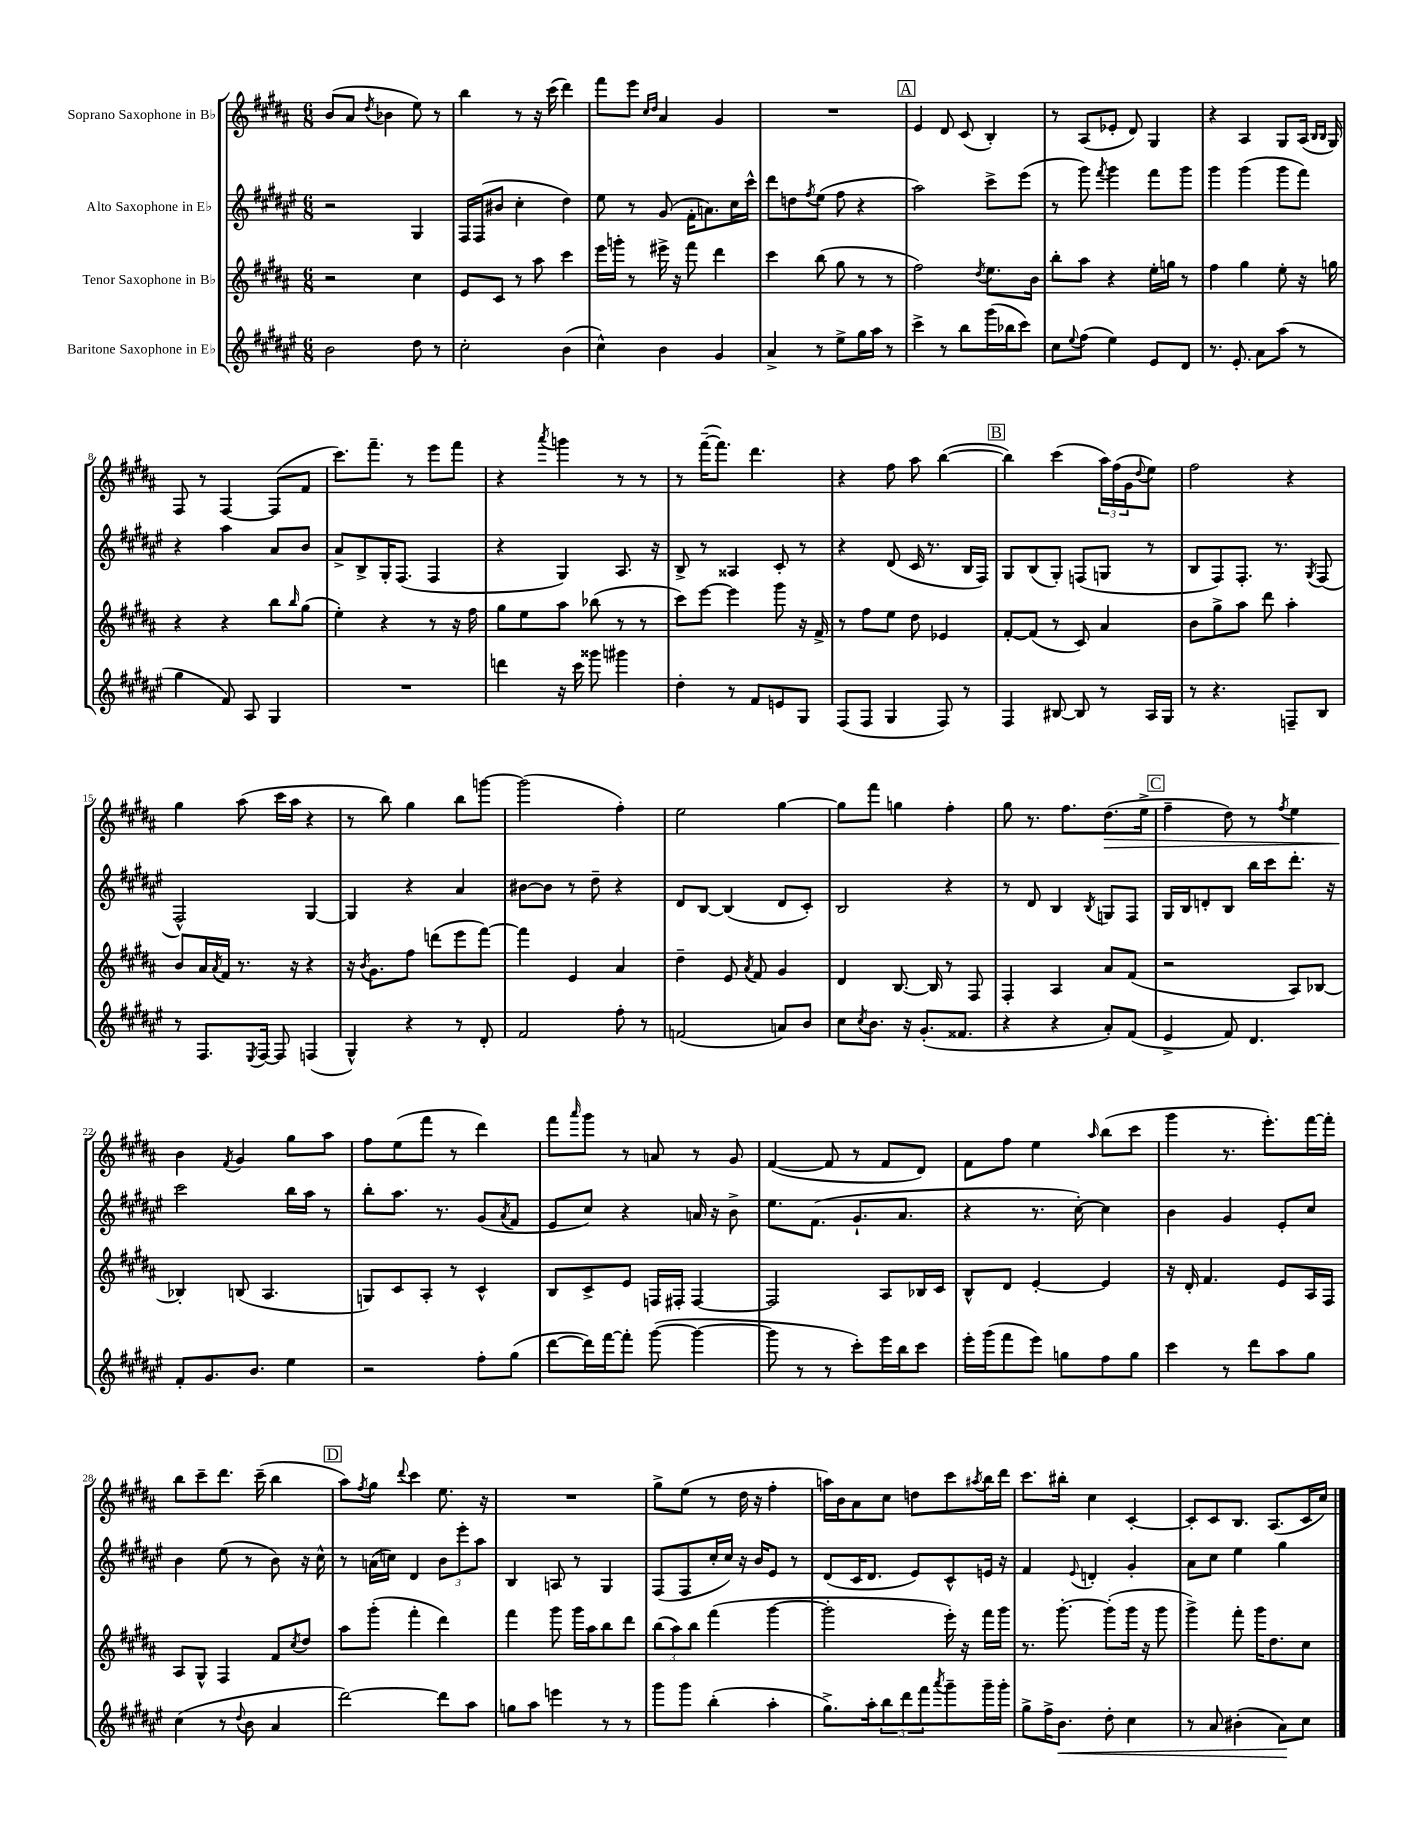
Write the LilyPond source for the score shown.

<<
\new StaffGroup <<
\new Staff = "s0" \with { instrumentName = "Soprano Saxophone in Bb" } {
    \clef treble \key b \major \numericTimeSignature \time 6/8
    b'8( ais'8 \acciaccatura { dis''8 } bes'4 e''8) r8 |
    b''4 r8 r16 cis'''16( dis'''4) |
    fis'''8 e'''8 \grace { cis''16 dis''16 } ais'4 gis'4 |
    R2. |
    \mark \markup { \box "A" } e'4 dis'8 cis'8( b4-.) |
    r8 ais8( ees'8-. dis'8) gis4 |
    r4 ais4 gis8 ais16( \grace { b16 b16 } gis16) |
    fis8 r8 fis4~ fis8( fis'8 |
    cis'''8.) fis'''8.-- r8 e'''8 fis'''8 |
    r4 \acciaccatura { ais'''8 } g'''4 r8 r8 |
    r8 fis'''16~--( fis'''8.) dis'''4. |
    r4 fis''8 ais''8 b''4~( |
    \mark \markup { \box "B" } b''4) cis'''4( \tuplet 3/2 { ais''16) fis''16( gis'16 } \appoggiatura { dis''8 } e''8) |
    fis''2 r4 |
    gis''4 ais''8( cis'''16 ais''16 r4 |
    r8 b''8) gis''4 b''8 g'''8~ |
    g'''2( fis''4-.) |
    e''2 gis''4~ |
    gis''8 fis'''8 g''4 fis''4-. |
    gis''8 r8. fis''8. dis''8.\>( e''16-> |
    \mark \markup { \box "C" } fis''4-- dis''8) r8 \acciaccatura { fis''8 } e''4 |
    b'4\! \acciaccatura { fis'8 } gis'4 gis''8 ais''8 |
    fis''8 e''8( fis'''8 r8 dis'''4) |
    fis'''8 \grace { ais'''16 } gis'''8 r8 a'8 r8 gis'8 |
    fis'4~( fis'8 r8 fis'8 dis'8) |
    fis'8 fis''8 e''4 \grace { ais''16 } b''8( cis'''8 |
    gis'''4 r8. e'''8.-.) fis'''16~ fis'''16-. |
    b''8 cis'''8-- dis'''8. cis'''16--( b''4 |
    \mark \markup { \box "D" } ais''8) \acciaccatura { fis''8 } gis''8 \appoggiatura { dis'''8 } cis'''4 e''8. r16 |
    R2. |
    gis''8-> e''8( r8 dis''16 r16 fis''4-. |
    a''16) b'16 ais'8 cis''8 d''8 cis'''8 \acciaccatura { ais''8 } b''16 dis'''16 |
    cis'''8. bis''16-. cis''4 cis'4~-. |
    cis'8-. cis'8 b8. ais8.( cis'16 cis''16) \bar "|." |
}
\new Staff = "s1" \with { instrumentName = "Alto Saxophone in Eb" } {
    \clef treble \key fis \major \numericTimeSignature \time 6/8
    r2 gis4 |
    fis16 fis16( bis'8 cis''4-. dis''4) |
    eis''8 r8 gis'8( fis'16-. a'8.) cis''16 cis'''16-^ |
    dis'''8 d''8 \acciaccatura { fis''8 } eis''8( fis''8 r4 |
    \mark \markup { \box "A" } ais''2) cis'''8-> eis'''8( |
    r8 gis'''8) \acciaccatura { fis'''8 } gis'''4 fis'''8 gis'''8 |
    gis'''4 gis'''4( gis'''8 fis'''8) |
    r4 ais''4 ais'8 b'8 |
    ais'8-> b8-> gis16-. fis8.( fis4 |
    r4 gis4) ais8. r16 |
    b8-> r8 aisis4 cis'8-. r8 |
    r4 dis'8( cis'16 r8. b16 fis16) |
    \mark \markup { \box "B" } gis8 b8( gis8-.) f8( g8 r8 |
    b8 fis8) fis8.-. r8. \acciaccatura { gis8 } fis8( |
    fis2-^) gis4~ |
    gis4 r4 ais'4 |
    bis'8~ bis'8 r8 dis''8-- r4 |
    dis'8 b8~ b4( dis'8 cis'8-.) |
    b2 r4 |
    r8 dis'8 b4 \acciaccatura { b8 } g8 fis8 |
    \mark \markup { \box "C" } gis16 b16 d'8-. b8 b''16 cis'''16 dis'''8.-. r16 |
    cis'''2 b''16 ais''16 r8 |
    b''8-. ais''8. r8. gis'8( \acciaccatura { ais'8 } fis'8 |
    eis'8 cis''8) r4 a'16 r16 b'8-> |
    eis''8. fis'8.( gis'8.-! ais'8. |
    r4 r8. cis''16~-.) cis''4 |
    b'4 gis'4 eis'8-. cis''8 |
    b'4 eis''8( r8 b'8) r16 cis''16-^ |
    \mark \markup { \box "D" } r8 a'16( c''16) dis'4 \tuplet 3/2 { b'8 eis'''8-. ais''8 } |
    b4 a8 r8 gis4 |
    fis8( fis8 cis''16-. cis''16) r16 b'16 eis'8 r8 |
    dis'8( cis'16 dis'8. eis'8) cis'8-^ e'16 r16 |
    fis'4 \appoggiatura { eis'8 } d'4-. gis'4-. |
    ais'8 cis''8 eis''4 gis''4 \bar "|." |
}
\new Staff = "s2" \with { instrumentName = "Tenor Saxophone in Bb" } {
    \clef treble \key b \major \numericTimeSignature \time 6/8
    r2 cis''4 |
    e'8 cis'8 r8 ais''8 cis'''4 |
    e'''16 g'''16-. r8 eis'''16-> r16 fis'''8 dis'''4 |
    cis'''4 b''8( gis''8 r8 r8 |
    \mark \markup { \box "A" } fis''2) \acciaccatura { dis''8 } e''8. b'16 |
    b''8-. ais''8 r4 e''16-. g''16 r8 |
    fis''4 gis''4 e''8-. r16 g''16 |
    r4 r4 b''8 \grace { b''16 } gis''8( |
    e''4-.) r4 r8 r16 fis''16 |
    gis''8 e''8 ais''8 bes''8( r8 r8 |
    cis'''8) e'''8~ e'''4 gis'''8 r16 fis'16-> |
    r8 fis''8 e''8 dis''8 ees'4 |
    \mark \markup { \box "B" } fis'8~-. fis'8( r8 cis'8) ais'4 |
    b'8 gis''8-> ais''8 dis'''8 ais''4-. |
    b'8 ais'16 \acciaccatura { ais'8 } fis'16 r8. r16 r4 |
    r16 \acciaccatura { b'8 } gis'8. fis''8 d'''8( e'''8 fis'''8~) |
    fis'''4 e'4 ais'4 |
    dis''4-- e'8 \acciaccatura { ais'8 } fis'8 gis'4 |
    dis'4 b8.~ b16 r8 fis8 |
    fis4-. ais4 ais'8 fis'8( |
    \mark \markup { \box "C" } r2 ais8) bes8~ |
    bes4-. b8( ais4. |
    g8) cis'8 ais8-. r8 cis'4-^ |
    b8 cis'8-> e'8 f16 fis16-. fis4~ |
    fis2 ais8 bes16 cis'16 |
    b8-^ dis'8 e'4~-. e'4 |
    r16 dis'16-. fis'4. e'8 ais16 fis16 |
    ais8 gis8-^ fis4 fis'8 \acciaccatura { cis''8 } dis''8 |
    \mark \markup { \box "D" } ais''8 gis'''8-.( fis'''4-. dis'''4) |
    fis'''4 gis'''8 gis'''16 ais''16 b''8 dis'''8 |
    \tuplet 3/2 { b''8( ais''8) b''8 } fis'''4( gis'''4~ |
    gis'''2-. e'''16-.) r16 fis'''16 gis'''16 |
    r8. gis'''8.~-. gis'''8-.( gis'''16 r16 gis'''8 |
    gis'''4->) fis'''8-. gis'''16 dis''8. cis''8 \bar "|." |
}
\new Staff = "s3" \with { instrumentName = "Baritone Saxophone in Eb" } {
    \clef treble \key fis \major \numericTimeSignature \time 6/8
    b'2 dis''8 r8 |
    cis''2-. b'4( |
    cis''4-^) b'4 gis'4 |
    ais'4-> r8 eis''8-> gis''16 ais''16 r8 |
    \mark \markup { \box "A" } cis'''4-> r8 b''8 gis'''16( bes''16 cis'''8) |
    cis''8 \appoggiatura { eis''8 } fis''8( eis''4) eis'8 dis'8 |
    r8. eis'8.-. ais'8 ais''8( r8 |
    gis''4 fis'8) ais8 gis4 |
    R2. |
    d'''4 r16 cis'''16 gisis'''8 gis'''4 |
    dis''4-. r8 fis'8 e'8 gis8 |
    fis8( fis8 gis4 fis8) r8 |
    \mark \markup { \box "B" } fis4 bis8~ bis8 r8 ais16 gis16 |
    r8 r4. f8-- b8 |
    r8 fis8. \acciaccatura { eis8 } fis16~ fis8 f4( |
    gis4-^) r4 r8 dis'8-. |
    fis'2 fis''8-. r8 |
    f'2( a'8) b'8 |
    cis''8 \acciaccatura { cis''8 } b'8. r16 gis'8.-.( fisis'8. |
    r4 r4 ais'8-.) fis'8( |
    \mark \markup { \box "C" } eis'4-> fis'8) dis'4. |
    fis'8-. gis'8. b'8. eis''4 |
    r2 fis''8-. gis''8( |
    dis'''8~ dis'''16) fis'''16~ fis'''8-. gis'''8~( gis'''4~ |
    gis'''8 r8 r8 cis'''8-.) eis'''16 b''16 cis'''8 |
    eis'''16-. gis'''16( fis'''8 eis'''8) g''8 fis''8 g''8 |
    cis'''4 r8 dis'''8 ais''8 gis''8 |
    cis''4( r8 \appoggiatura { dis''8 } b'8 ais'4 |
    \mark \markup { \box "D" } dis'''2~) dis'''8 ais''8 |
    g''8 ais''8 e'''4 r8 r8 |
    gis'''8 gis'''8 b''4-.( ais''4-. |
    gis''8.->) ais''16-. \tuplet 3/2 { b''8 dis'''8 fis'''8 } \acciaccatura { ais'''8 } gis'''8-- gis'''16-- gis'''16-. |
    gis''8-> fis''16-> b'8.\< dis''8-. cis''4 |
    r8 ais'8 bis'4-.( ais'8\!) cis''8 \bar "|." |
}
>>
>>
